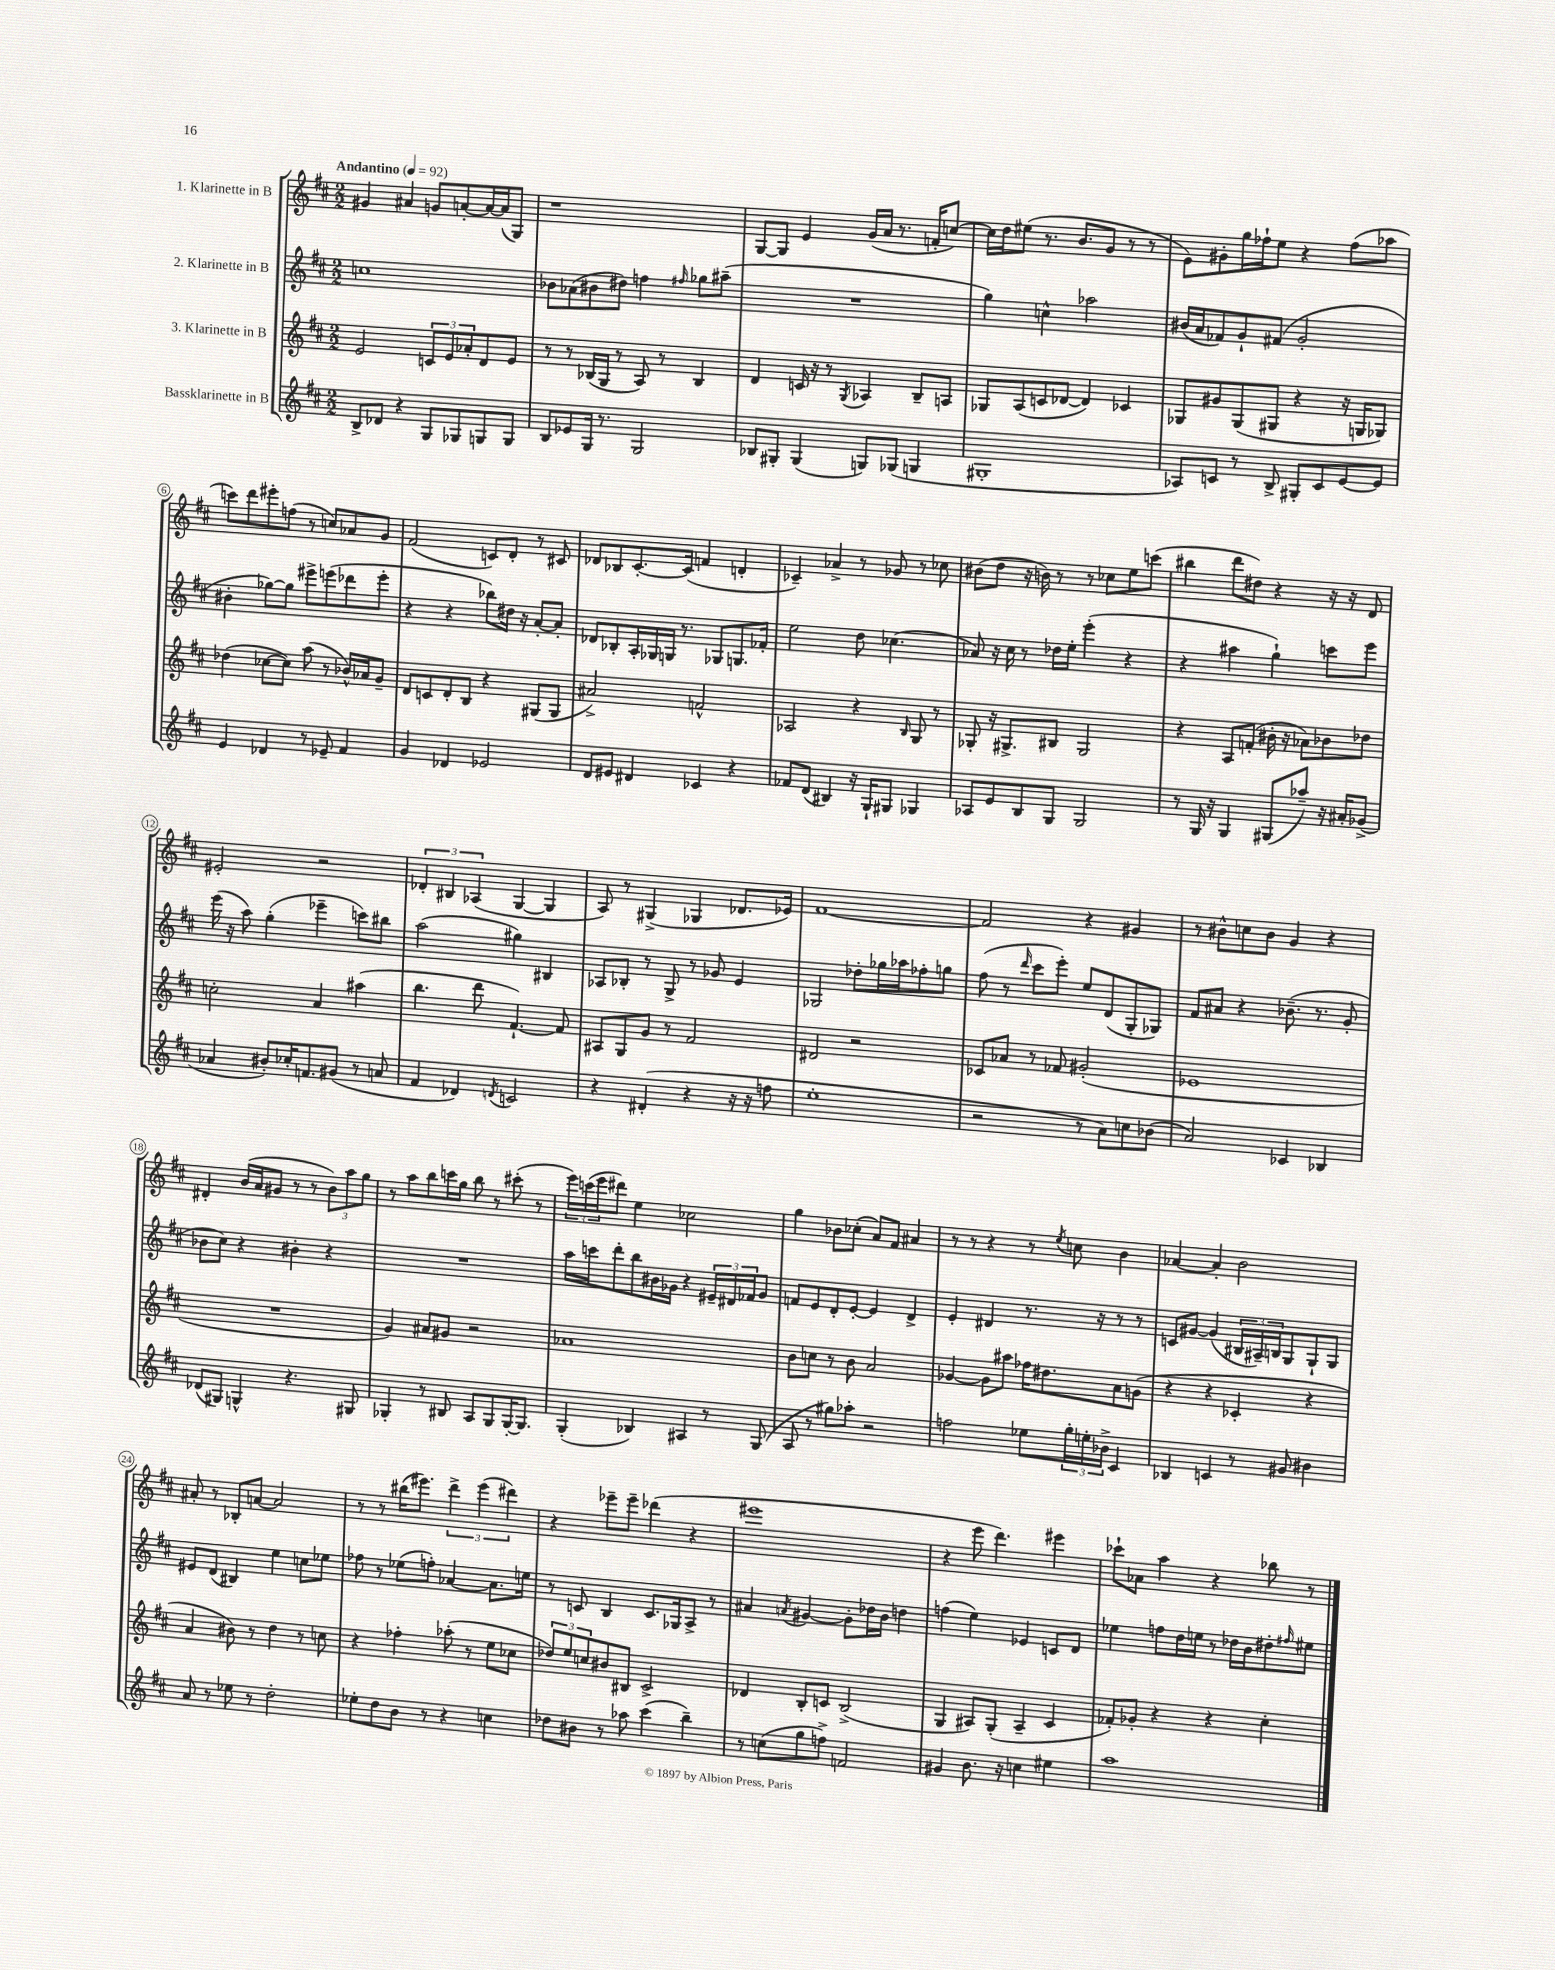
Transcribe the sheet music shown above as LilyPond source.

<<
\new StaffGroup <<
\new Staff = "s0" \with { instrumentName = "1. Klarinette in B" } {
    \clef treble \key d \major \numericTimeSignature \time 2/2 \tempo "Andantino" 4 = 92
    gis'4 ais'4 g'8 a'8~-. a'16~ a'16( g8) |
    r1 |
    g8~ g8 e'4 g'16( a'16 r8. f'16-. c''8~) |
    c''16 d''16 eis''8( r8. b'8. g'8 r8 r8 |
    e'8) gis'8-. g''16 fes''16-! e''8 r4 fes''8( aes''8 |
    c'''8) d'''8 eis'''8-. f''8( r8 c''8) aes'8 g'8 |
    fis'2( c'8) d'8-. r8 cis'8 |
    des'8 bes8 cis'8.~-. cis'16( f'4 d'4-. |
    ces'4--) aes'4-> r8 ges'8 r8 ces''8 |
    bis'8( d''8 r16 b'16) r8 r8 ces''8 e''8 c'''8( |
    bis''4 d'''8 dis''8) r4 r16 r16 d'8 |
    eis'2-. r2 |
    \tuplet 3/2 { des'4-. bis4 aes4( } g4~ g4 |
    a8) r8 gis4->( ges4 des'8. ees'16) |
    fis'1~ |
    fis'2 r4 gis'4 |
    r8 bis'8-^ c''8 bis'8 g'4 r4 |
    dis'4-. b'16( a'16 gis'8 r8 r8 \tuplet 3/2 { b'8) a''8 g''8 } |
    r8 a''8 b''8 c'''16 g''16 b''8 r8 cis'''8-.( r8 |
    \tuplet 3/2 { e'''16) c'''16( e'''16 } dis'''8) e''4 ces''2 |
    g''4 bes'8 ces''8-.( a'8) fis'8 ais'4 |
    r8 r8 r4 r8 \acciaccatura { e''8 } c''8 b'4 |
    aes'4~ aes'4-. b'2 |
    ais'8-. r8 bes8-. a'8~ a'2 |
    r8 r8 bis''16( eis'''8.) \tuplet 3/2 { d'''4-> eis'''4( dis'''4) } |
    r4 ees'''8-- ees'''8-- des'''4( r4 |
    eis'''1 |
    r4 e'''8 d'''4.) eis'''4 |
    ces'''8-! aes'8 a''4 r4 bes''8 r8 \bar "|." |
}
\new Staff = "s1" \with { instrumentName = "2. Klarinette in B" } {
    \clef treble \key d \major \numericTimeSignature \time 2/2
    c''1 |
    bes'8 aes'8( bis'8 dis''8) f''4 \grace { fis''16 } ges''8 ais''8--( |
    R1 |
    g''4) c''4-^ aes''2 |
    bis'16( a'16 fes'8) g'8-! fis'8( g'2-. |
    bis'4-. ges''8~) ges''8 eis'''8-> e'''8( des'''8 e'''8-. |
    r4 r4 bes''8) dis''16 r16 a'8~-. a'8-. |
    des'8 bes8-. a16-. ges16 g16 r8. ges8 g8. fes'16-. |
    e''2 d''8 ces''4.( |
    aes'8) r16 cis''16 r8 des''16 e''16-. e'''4-.( r4 |
    r4 ais''4 g''4-!) c'''8 e'''8 |
    e'''16( r16 a''8) g''4-.( ees'''4-- c'''8) bis''8 |
    a''2( gis''4) bis4 |
    aes8 bes8-. r8 g8-> r8 ges'8 e'4 |
    ges2 des''8-. ges''16 aes''16 fes''8-. g''8 |
    fis''8( r8 \grace { d'''16 } cis'''8 e'''8-.) e''8 d'8( g8-. ges8) |
    fis'8 ais'8 r4 bes'8.--( r8. g'8-. |
    bes'8 cis''8) r4 bis'4-. r4 |
    R1 |
    a''16 c'''16 d'''8-. b''8 bis'16 ges'16 r4 \tuplet 3/2 { eis'16-- dis'16 fes'16 } ges'8 |
    f'8 e'8 d'8-. e'8~-. e'4 d'4-> |
    e'4-. dis'4 r8. r16 r8 r8 |
    c'8 gis'8~ gis'4( \tuplet 3/2 { bis16 ais16--) b16 } g8 g8-! g8 |
    eis'8 d'8( bis4) e''4 c''8 ees''8 |
    fes''8 r8 ees''8( f''8-.) aes'4~ aes'8. e''16 |
    r8 c'8 b4 c'8. ges16 a8-> r8 |
    ais'4 \acciaccatura { a'8 } gis'4~ gis'8-. des''16 b'16 d''4 |
    f''4( e''4) ees'4 c'8 d'8 |
    ees''4 f''8 d''16 e''16 r8 des''16 b'16 dis''8-. \grace { fis''16 } eis''8 \bar "|." |
}
\new Staff = "s2" \with { instrumentName = "3. Klarinette in B" } {
    \clef treble \key d \major \numericTimeSignature \time 2/2
    e'2 \tuplet 3/2 { c'8 e'8 aes'8-. } d'8 e'8 |
    r8 r8 bes16( g16 r8 a8) r8 bes4 |
    d'4 c'16 r16 r8 \acciaccatura { g8 } aes4 b8-- a8 |
    ges8 a8( c'8 des'8~ des'4) ces'4 |
    ges8 gis'8 ges8( gis8 r4 r16 g16 ges8) |
    des''4( ces''8~ ces''8) a''8( r8 bes'16-^) aes'16 g'8-- |
    d'8 c'8 d'8-. b8 r4 gis8( gis8 |
    ais'2->) f'2-^ |
    aes2 r4 \grace { b16 } g8 r8 |
    ges8-. r16 gis8.-> bis8 gis2 |
    r4 a8 f'8-.( bis'16-. r16 aes'8) bes'8 des''8 |
    c''2-. a'4 ais''4( |
    b''4. d'''8 fis'4.~-!) fis'8 |
    ais8 g8 g'8 r8 fis'2 |
    dis'2 r2 |
    ces'8 aes'8 r8 fes'8 gis'2-.( |
    ees'1 |
    R1 |
    g'4) ais'8 gis'8 r2 |
    aes'1 |
    b'8 c''8 r8 b'8 a'2 |
    ges'4~ ges'8 ais''8 fes''16 dis''8. a'8 g'8( |
    r4 r4 ces'4-. r4 |
    a'4 bis'8) r8 d''4 r8 c''8 |
    r4 fes''4-. aes''8-.( r8 e''8 ces''8 |
    \tuplet 3/2 { des''8) e''8 c''8 } bis'8 bis8 cis'2-> |
    des'4 b8-. c'8 b2->( |
    g4 ais8) g8-.( ais4-- cis'4 |
    fes'8-.) ges'8-. r4 r4 cis''4-. \bar "|." |
}
\new Staff = "s3" \with { instrumentName = "Bassklarinette in B" } {
    \clef treble \key d \major \numericTimeSignature \time 2/2
    b8-> des'8 r4 g8 ges8 g8 g8 |
    b8 ees'8 g16 r8. g2 |
    bes8 gis8-. gis4( g8) ges8( g4 |
    gis1-. |
    aes8) c'8 r8 b8-> gis8-. c'8 e'8~ e'8 |
    e'4 des'4 r8 ees'8-- fis'4 |
    g'4 des'4 ees'2 |
    d'8 eis'8 dis'4 ces'4 r4 |
    fes'8 d'8( bis4) r16 g16-! gis8 ges4 |
    aes8 e'8 b8 g8 g2 |
    r8 g16 r16 g4 gis8( aes''8--) r16 ais'16-. ges'8->( |
    aes'4 bis'8-.) ces''16-. f'8. gis'8( r8 a'8 |
    fis'4 des'4) \acciaccatura { d'8 } c'2 |
    r4 dis'4-.( r4 r16 r16 f''8 |
    e''1-. |
    r2 r8 a'8) c''8 bes'8( |
    a'2) ces'4 bes4 |
    des'8( gis8) g4-^ r4. gis8 |
    ges4-. r8 bis8 a8 ges8 ges16~-. ges8. |
    g4-.( bes4) ais4 r8 g8( |
    a8 r8 gis''8) aes''8-. r2 |
    f''2 ees''8 \tuplet 3/2 { g''16-. e''16-. bes'16-> } cis'4 |
    bes4 c'4 r8 gis'8 bis'4 |
    a'8 r8 ees''8 r8 d''2-. |
    ees''8-. d''8 b'8 r8 r4 c''4 |
    des''8 bis'8 r8 aes''8 cis'''4( b''4--) |
    r8 c''8( g''8 f''8->) f'2 |
    gis'4 b'8. r16 c''4 eis''4 |
    a''1 \bar "|." |
}
>>
>>
\layout { \context { \Score \override BarNumber.stencil = #(make-stencil-circler 0.1 0.3 ly:text-interface::print) } }
